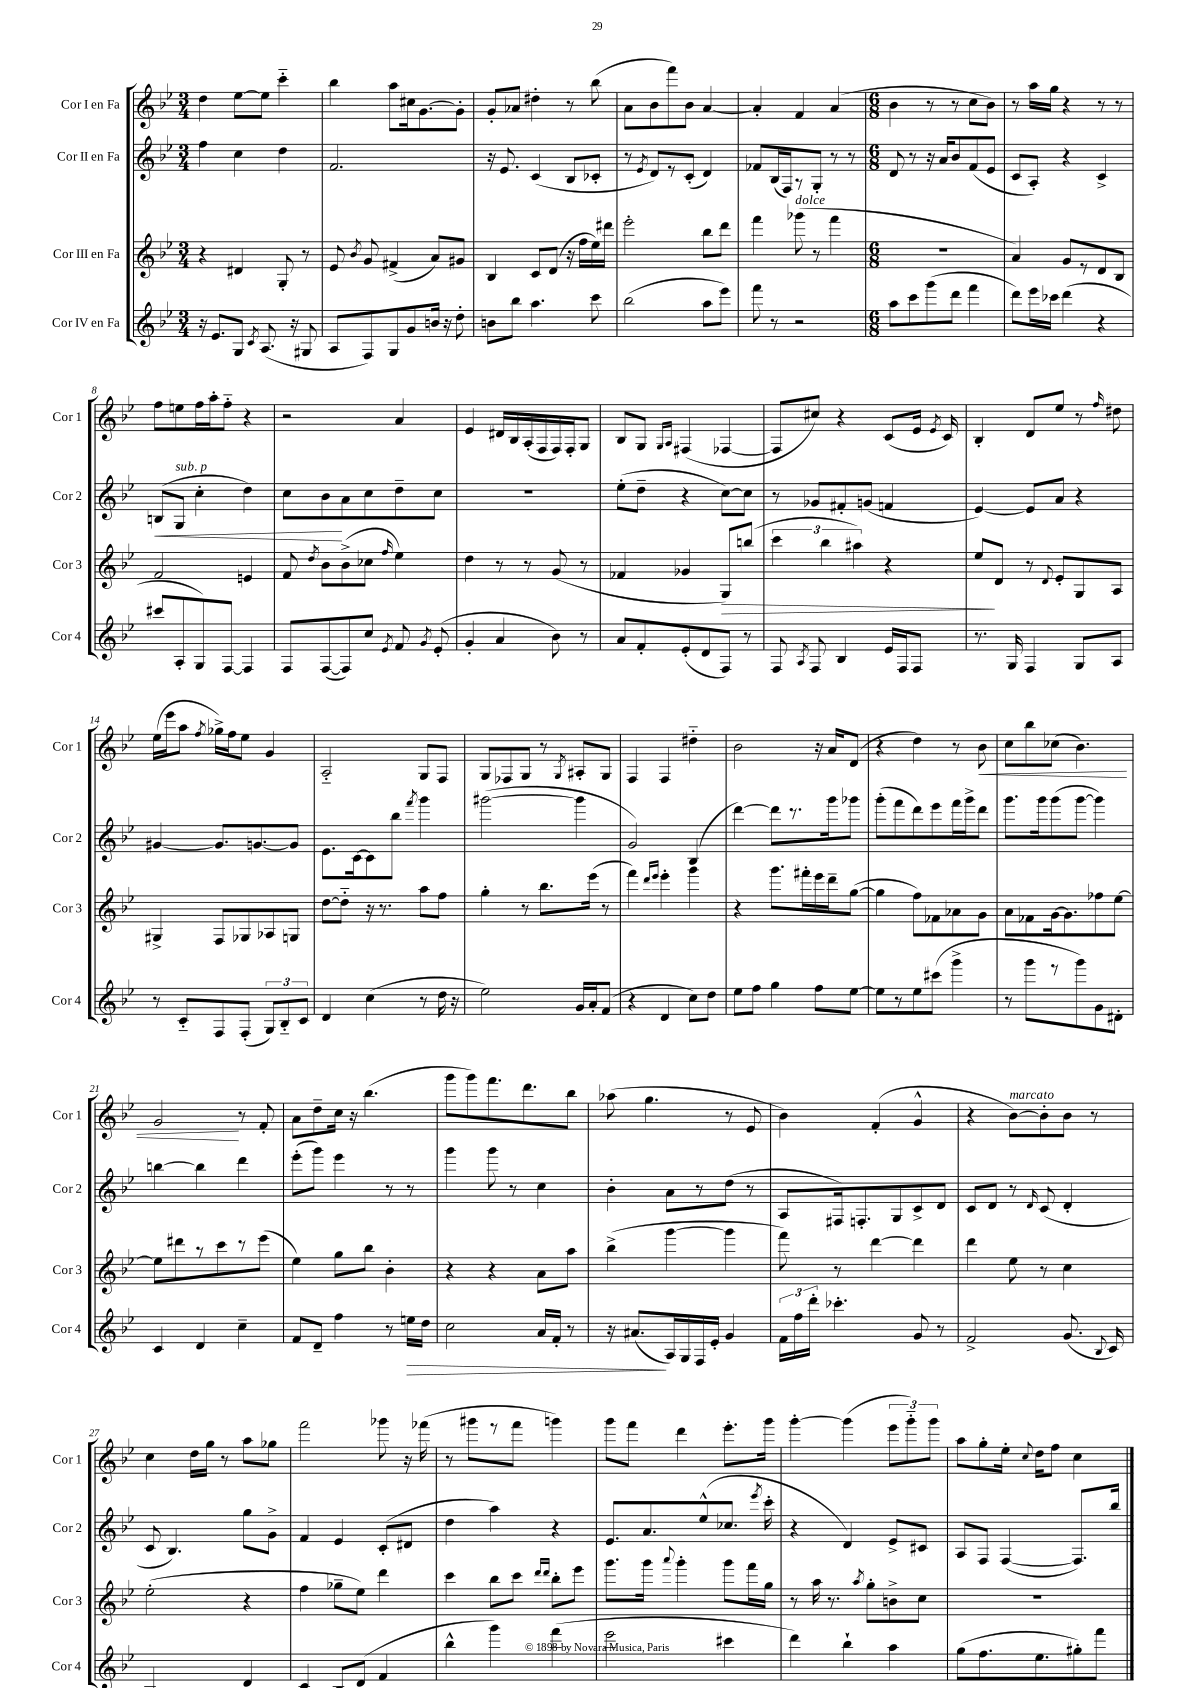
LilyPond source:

<<
\new StaffGroup <<
\new Staff = "s0" \with { instrumentName = "Cor I en Fa" shortInstrumentName = "Cor 1" } {
    \clef treble \key bes \major \numericTimeSignature \time 3/4
    \autoBeamOff d''4 ees''8[~ ees''8] c'''4-_ |
    bes''4 a''8[ cis''16 g'8.~ g'8]-. |
    g'8[-. aes'8] dis''4-. r8 bes''8( |
    a'8[ bes'8 f'''8) bes'8] a'4~ |
    a'4-. f'4 a'4( |
    \numericTimeSignature \time 6/8 bes'4 r8 r8 c''8[ bes'8]) |
    r8 a''16[ g''16] r4 r8 r8 |
    f''8[ e''8 f''16 a''16-. f''8]-_ r4 |
    r2 a'4 |
    ees'4 dis'16[ bes16 a16-.( f16 f16) f16-. g8] |
    bes8[ g8] \grace { g16[ a16] } fis4( fes4~ |
    fes8[ cis''8]) r4 c'8[( ees'16] \acciaccatura { ees'8 } c'16) |
    bes4-. d'8[ ees''8] r8 \grace { f''16 } dis''8 |
    ees''16[( ees'''16 a''8] \acciaccatura { f''8 } ges''16[->) f''16 ees''8] g'4 |
    a2-_ g8[ f8] |
    g8[ fes8 g8] r8 \acciaccatura { g8 } ais8[-. g8] |
    f4 f4 dis''4-_ |
    bes'2 r16 a'16[ d'8]( |
    r4 d''4) r8 bes'8\< |
    c''8[ bes''8 ces''8]( bes'4.) |
    g'2\! r8 f'8-. |
    a'8[ d''8-- c''16] r16 bes''4.( |
    g'''8[ g'''8) f'''8. d'''8. bes''8] |
    aes''8( g''4. r8 ees'8 |
    bes'4) f'4-.( g'4-^ |
    r4 bes'8[~^\markup { \italic "marcato" }) bes'8-. bes'8] r8 |
    c''4 d''16[ g''16] r8 a''8[ ges''8] |
    f'''2 ges'''8 r16 fes'''16( |
    r8 gis'''8[ r8 f'''8] g'''4) |
    g'''8[ f'''8] d'''4 ees'''8.[-. g'''16] |
    g'''4~-. g'''4( \tuplet 3/2 { ees'''8[ g'''8-_) g'''8] } |
    a''8[ g''8-. ees''16]-. \appoggiatura { c''8 } d''16[ f''8] c''4 \bar "|." |
}
\new Staff = "s1" \with { instrumentName = "Cor II en Fa" shortInstrumentName = "Cor 2" } {
    \clef treble \key bes \major \numericTimeSignature \time 3/4
    \autoBeamOff f''4 c''4 d''4 |
    f'2. |
    r16 ees'8. c'4( bes8[ ces'8]-. |
    r8 \acciaccatura { ees'8 } d'8[) r8 c'8]-.( d'4) |
    fes'8[ bes16( f16) r8 g8]-. r8 r8 |
    \numericTimeSignature \time 6/8 d'8 r8 r16 a'16[ bes'8 f'8( ees'8] |
    c'8[ a8]-.) r4 c'4-> |
    b8[\<( g8]^\markup { \italic "sub. p" } c''4-. d''4) |
    c''8[ bes'8\! a'8 c''8 d''8-- c''8] |
    R2. |
    ees''8[-.( d''8]-- r4 c''8[~) c''8] |
    r8 ges'8[ fis'8-. g'8]( f'4 |
    ees'4~) ees'8[ a'8] r4 |
    gis'4~ gis'8.[ g'8.~ g'8] |
    ees'8.[ c'16~ c'8 bes''8] \acciaccatura { f'''8 } g'''4 |
    gis'''2~( gis'''4 |
    g'2) bes4( |
    d'''4~) d'''8[ r8. g'''16 ges'''8] |
    g'''8[-.( f'''8 d'''8) ees'''8 f'''16 g'''16-> d'''8] |
    g'''8.[ g'''16 g'''8( g'''8]~ g'''4) |
    b''4~ b''4 d'''4 |
    ees'''8[-.( g'''8]) ees'''4 r8 r8 |
    g'''4 g'''8 r8 c''4 |
    bes'4-. a'8[ r8 d''8]( r8 |
    a8[ fis16) f8.-. g8 c'8-> d'8] |
    c'8[ d'8] r8 \grace { d'16 } c'8( d'4-. |
    c'8 bes4.) g''8[ g'8]-> |
    f'4 ees'4 c'8[-.( dis'8] |
    d''4 a''4) r4 |
    ees'8.[ a'8. ees''8-^( ces''8.] \acciaccatura { ees'''8 } c'''16-. |
    r4 d'4) ees'8[-> cis'8] |
    a8[ f8] f4~( f8.[) bes''16] \bar "|." |
}
\new Staff = "s2" \with { instrumentName = "Cor III en Fa" shortInstrumentName = "Cor 3" } {
    \clef treble \key bes \major \numericTimeSignature \time 3/4
    \autoBeamOff r4 dis'4 g8-. r8 |
    ees'8 \acciaccatura { bes'8 } g'8 fis'4->( a'8[) gis'8] |
    bes4 c'8[ d'8]( r16 f''16[ ees''16) dis'''16] |
    ees'''2-. bes''8[ d'''8] |
    f'''4 ges'''8^\markup { \italic "dolce" }( r8 f'''4 |
    \numericTimeSignature \time 6/8 R2. |
    a'4) g'8[ r8 d'8 bes8] |
    f'2 e'4 |
    f'8 \acciaccatura { d''8 } bes'8[ bes'8->( ces''8] \grace { f''16 } ees''4) |
    d''4 r8 r8 g'8( r8 |
    fes'4 ges'4 g8[\>) b''8]( |
    \tuplet 3/2 { c'''4 bes''4 ais''4) } r4 |
    ees''8[\! d'8] r8 \appoggiatura { d'8 } ees'8[-. g8 a8] |
    gis4-> f8[ ges8 aes8 g8] |
    d''8[~ d''8]-_ r16 r8. a''8[ f''8] |
    g''4-. r8 bes''8.[ ees'''16]( r8 |
    f'''4) \grace { d'''16[ ees'''16] } ees'''4-. g'''4 |
    r4 g'''8.[ fis'''16-. ees'''16 d'''16-- g''8]~( |
    g''4 f''8[) fes'8 aes'8 g'8] |
    a'8[ fes'8 g'16~ g'8. fes''8 ees''8]~ |
    ees''8[ dis'''8 r8 c'''8 r8 ees'''8]( |
    ees''4) g''8[ bes''8] bes'4-. |
    r4 r4 a'8[ a''8] |
    bes''4->( g'''4~ g'''4 |
    f'''8) r8 d'''4~ d'''4 |
    d'''4 ees''8 r8 c''4 |
    ees''2-.( r4 |
    f''4 ges''8[-- ees''8]) d'''4 |
    c'''4 bes''8[ c'''8] \grace { d'''16[ d'''16] } bes''8[-. ees'''8] |
    g'''8.[ g'''16] \appoggiatura { a'''8 } g'''4-. g'''8[ f'''16 g''16] |
    r8 a''16 r8. \acciaccatura { a''8 } g''8[-. b'8-> c''8] |
    R2. \bar "|." |
}
\new Staff = "s3" \with { instrumentName = "Cor IV en Fa" shortInstrumentName = "Cor 4" } {
    \clef treble \key bes \major \numericTimeSignature \time 3/4
    \autoBeamOff r16 ees'8.[ g8] \acciaccatura { c'8 } a8.( r16 gis8 |
    a8[ f8) g8 g'8 b'16] r16 d''8-. |
    b'8[ bes''8] a''4. c'''8 |
    bes''2( a''8[ ees'''8]) |
    f'''8 r8 r2 |
    \numericTimeSignature \time 6/8 a''8[ c'''8 g'''8( d'''8] f'''4 |
    d'''8[) ees'''16 ces'''16] d'''4( r4 |
    cis'''8[ a8-. g8) f8]~ f4 |
    f8[ f8~( f8) c''8] \acciaccatura { ees'8 } f'8 \acciaccatura { g'8 } ees'8-.( |
    g'4-. a'4 bes'8) r8 |
    a'8[ f'8-. ees'8-.( d'8 f8]) r8 |
    f8 \acciaccatura { a8 } f8 bes4 ees'16[ f16 f8] |
    r8. g16 f4 g8[ a8] |
    r8 c'8[-_ f8 f8]-.( \tuplet 3/2 { g8[) bes8-_ c'8] } |
    d'4 c''4( r8 d''16 r16 |
    ees''2) g'16[ a'16-. f'8]( |
    r4 d'4 c''8[) d''8] |
    ees''8[ f''8] g''4 f''8[ ees''8]~ |
    ees''8[ r8 ees''8 cis'''8]( g'''4-> |
    r8 g'''8[ r8 g'''8) g'8 dis'8]-. |
    c'4 d'4 c''4-- |
    f'8[ d'8]-- f''4 r8 e''16[\> d''16] |
    c''2 a'16[ f'16]-. r8 |
    r16 ais'8.[\!( a16) g16 f16 ees'16]-. g'4 |
    \tuplet 3/2 { f'16[ f''16 d'''16]-. } ces'''4.-. g'8 r8 |
    f'2-> g'8.( \appoggiatura { bes8 } c'16) |
    a2 d'4( |
    c'4 bes8[) d'8]( f'4 |
    bes''4-^ g'''4) f'''4( |
    ees'''2 cis'''4 |
    d'''4) bes''4-! a''4 |
    g''8[( f''8. ees''8. gis''8-.) f'''8] \bar "|." |
}
>>
>>
